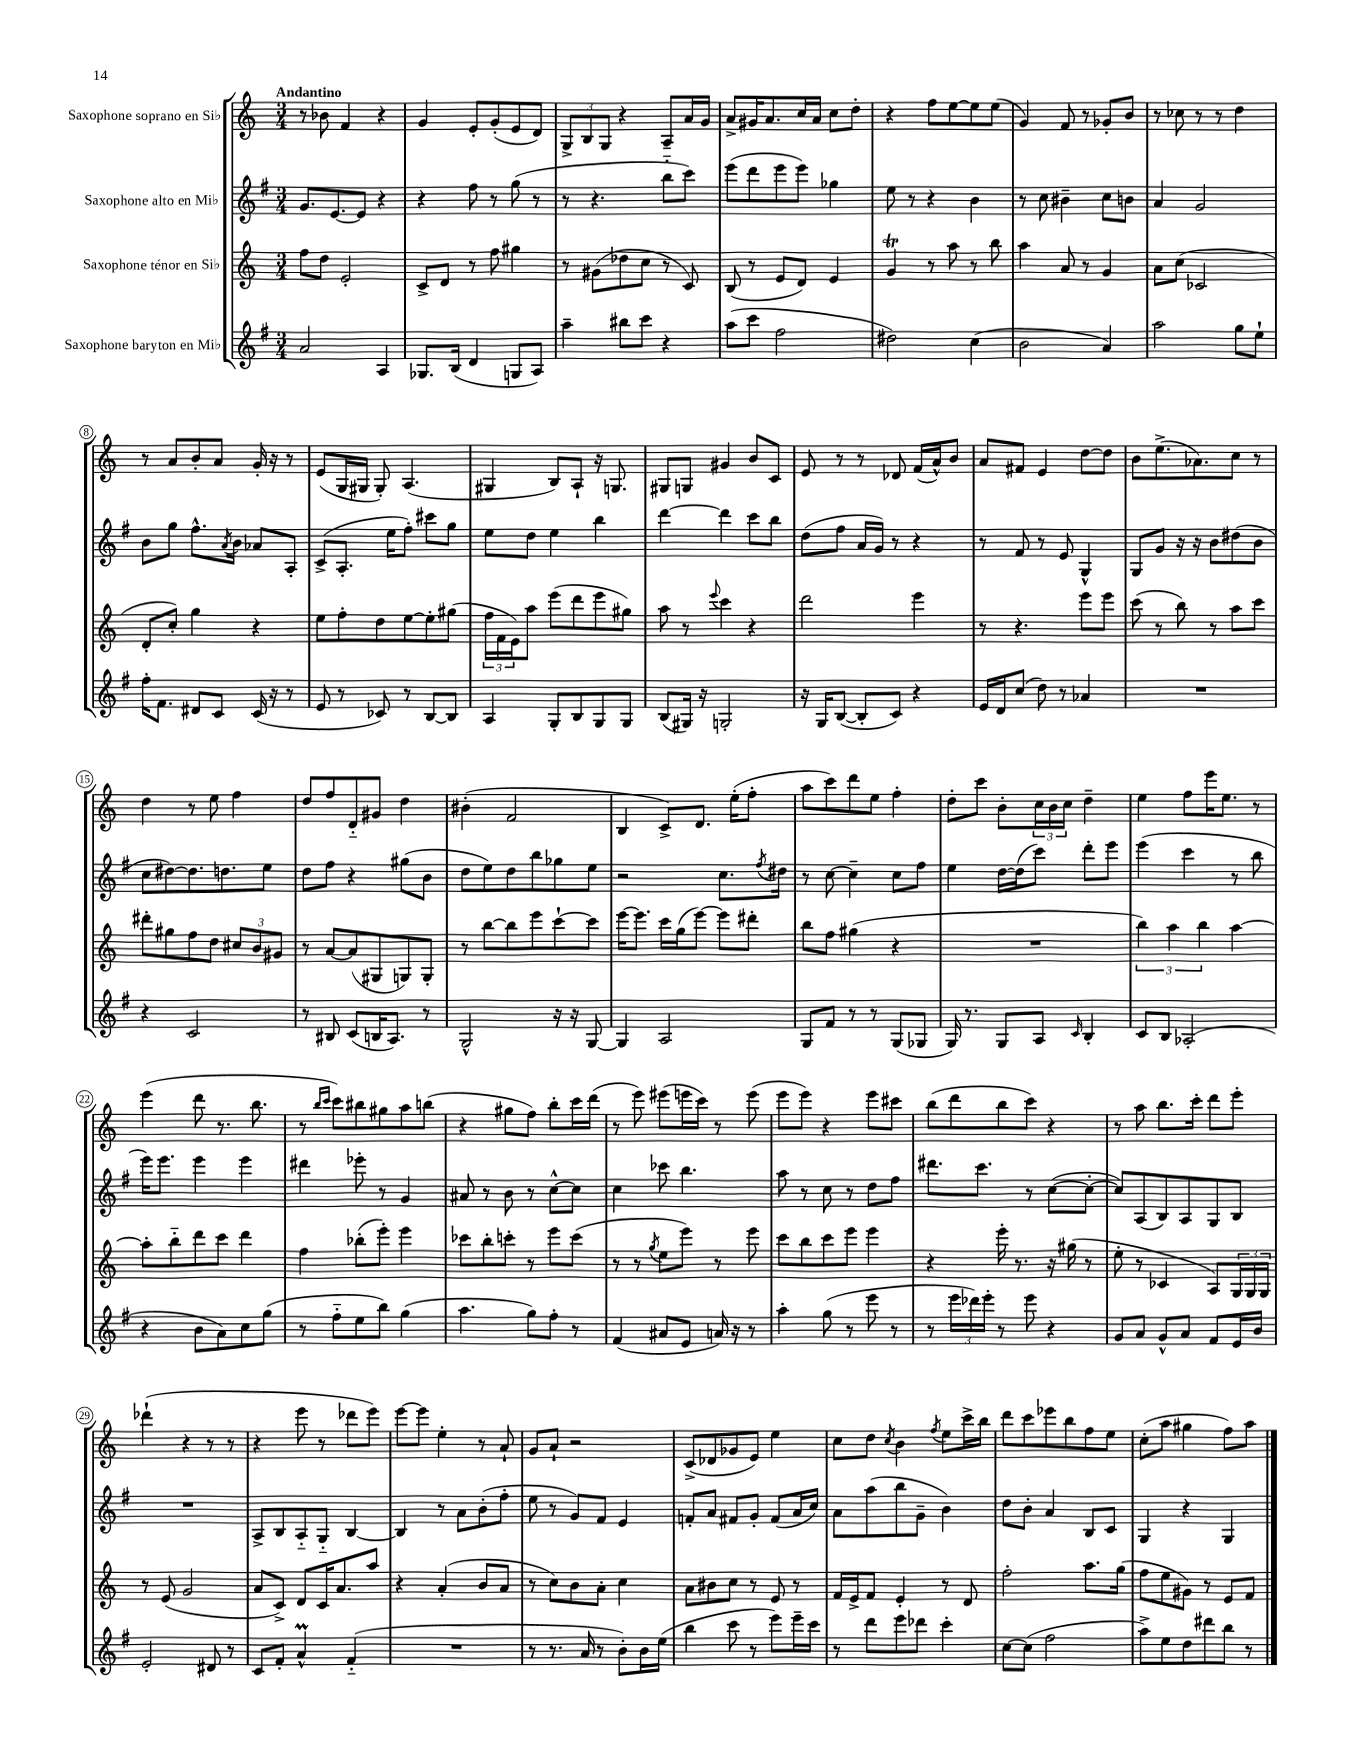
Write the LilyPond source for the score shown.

<<
\new StaffGroup <<
\new Staff = "s0" \with { instrumentName = "Saxophone soprano en Sib" } {
    \clef treble \key c \major \numericTimeSignature \time 3/4 \tempo "Andantino"
    r8 bes'8 f'4 r4 |
    g'4 e'8-. g'8-.( e'8 d'8) |
    \tuplet 3/2 { g8-> b8 g8 } r4 a8-- a'16 g'16 |
    a'8-> gis'16 a'8. c''16 a'16 c''8 d''8-. |
    r4 f''8 e''8~ e''8 e''8( |
    g'4) f'8 r8 ges'8-. b'8 |
    r8 ces''8 r8 r8 d''4 |
    r8 a'8 b'8-. a'8 g'16-. r16 r8 |
    e'8( g16 gis16 gis8-.) a4.( |
    gis4 b8) a8-! r16 g8. |
    gis8 g8 gis'4 b'8 c'8 |
    e'8 r8 r8 des'8 f'16( a'16-^) b'8 |
    a'8 fis'8 e'4 d''8~ d''8 |
    b'8 e''8.->( aes'8.) c''8 r8 |
    d''4 r8 e''8 f''4 |
    d''8 f''8 d'8-_ gis'8 d''4 |
    bis'4-.( f'2 |
    b4 c'8->) d'8. e''16-.( f''8-. |
    a''8 c'''8) d'''8 e''8 f''4-. |
    d''8-. c'''8 b'8-. \tuplet 3/2 { c''16 b'16 c''16 } d''4-- |
    e''4 f''8 e'''16 e''8. r8 |
    e'''4( d'''8 r8. b''8. |
    r8 \grace { b''16 c'''16 } c'''8) bis''8 gis''8 a''8 b''8( |
    r4 gis''8 f''8) b''8-. c'''16 d'''16( |
    r8 e'''8) eis'''8( e'''16 c'''16) r8 e'''8( |
    e'''8 e'''8) r4 e'''8 cis'''8 |
    b''8( d'''8 b''8 c'''8) r4 |
    r8 a''8 b''8. c'''16-. d'''8 e'''8-. |
    des'''4-!( r4 r8 r8 |
    r4 e'''8 r8 des'''8 e'''8) |
    e'''8~ e'''8 e''4-. r8 a'8-! |
    g'8 a'8-! r2 |
    c'8->( des'8 ges'8 e'8) e''4 |
    c''8 d''8 \acciaccatura { c''8 } b'4 \acciaccatura { f''8 } e''8 c'''16-> b''16 |
    d'''8 c'''8 ees'''8 b''8 f''8 e''8 |
    c''8-.( a''8 gis''4 f''8) a''8 \bar "|." |
}
\new Staff = "s1" \with { instrumentName = "Saxophone alto en Mib" } {
    \clef treble \key g \major \numericTimeSignature \time 3/4
    g'8. e'8.~ e'8 r4 |
    r4 fis''8 r8 g''8( r8 |
    r8 r4. b''8-_ c'''8) |
    e'''8( d'''8 e'''8 e'''8) ges''4 |
    e''8 r8 r4 b'4 |
    r8 c''8 bis'4-- c''8 b'8 |
    a'4 g'2 |
    b'8 g''8 fis''8.-^ \acciaccatura { a'8 } b'16 aes'8 a8-. |
    c'8->( a8.-. e''16 fis''8-.) cis'''8 g''8 |
    e''8 d''8 e''4 b''4 |
    d'''4~ d'''4 c'''8 b''8 |
    d''8( fis''8 a'16 g'16) r8 r4 |
    r8 fis'8 r8 e'8 g4-^ |
    g8 g'8 r16 r16 b'8 dis''8( b'8 |
    c''8 dis''8~) dis''8. d''8. e''8 |
    d''8 fis''8 r4 gis''8( b'8 |
    d''8 e''8) d''8 b''8 ges''8 e''8 |
    r2 c''8. \acciaccatura { fis''8 } dis''16 |
    r8 c''8~ c''4-- c''8 fis''8 |
    e''4 d''16~ d''16( c'''8) d'''8-. e'''8 |
    e'''4( c'''4 r8 b''8 |
    e'''16) e'''8. e'''4 e'''4 |
    dis'''4 ees'''8-. r8 g'4 |
    ais'8 r8 b'8 r8 c''8~-^ c''8 |
    c''4 ces'''8 b''4. |
    a''8 r8 c''8 r8 d''8 fis''8 |
    dis'''8. c'''8. r8 c''8~( c''8~-. |
    c''8) a8( b8) a8 g8 b8 |
    R2. |
    a8-> b8 a8-_ g8-_ b4~ |
    b4 r8 a'8 b'8-.( fis''8-. |
    e''8 r8 g'8) fis'8 e'4 |
    f'8-. a'8 fis'8 g'8-. fis'8( a'16 c''16) |
    a'8 a''8( b''8 g'8-- b'4) |
    d''8 b'8-. a'4 b8 c'8 |
    g4 r4 g4 \bar "|." |
}
\new Staff = "s2" \with { instrumentName = "Saxophone ténor en Sib" } {
    \clef treble \key c \major \numericTimeSignature \time 3/4
    f''8 d''8 e'2-. |
    c'8-> d'8 r8 f''8 gis''4 |
    r8 gis'8( des''8 c''8 r8 c'8) |
    b8( r8 e'8 d'8) e'4 |
    g'4\trill r8 a''8 r8 b''8 |
    a''4 a'8 r8 g'4 |
    a'8 c''8( ces'2 |
    d'8-. c''8-.) g''4 r4 |
    e''8 f''8-. d''8 e''8~ e''8-. gis''8( |
    \tuplet 3/2 { f''16 f'16 e'16) } a''8 e'''8( d'''8 e'''8 gis''8) |
    a''8 r8 \appoggiatura { e'''8 } c'''4 r4 |
    d'''2 e'''4 |
    r8 r4. e'''8 e'''8 |
    c'''8( r8 b''8) r8 a''8 c'''8 |
    dis'''8-. gis''8 f''8 d''8 \tuplet 3/2 { cis''8 b'8 gis'8 } |
    r8 a'8~ a'8( gis8 g8) g8-. |
    r8 b''8~ b''8 e'''8 c'''8~-! c'''8 |
    e'''16~ e'''8. c'''16 g''16( e'''8~) e'''8 dis'''8-. |
    b''8 f''8 gis''4( r4 |
    R2. |
    \tuplet 3/2 { b''4) a''4 b''4 } a''4~ |
    a''8-. b''8-_ d'''8 c'''8 d'''4 |
    f''4 bes''8-.( e'''8-.) e'''4 |
    ces'''8 b''8-. c'''8-. r8 e'''8 c'''8( |
    r8 r8 \acciaccatura { g''8 } e''8 e'''8) r8 e'''8 |
    c'''8 b''8 c'''8 e'''8 e'''4 |
    r4 e'''16-. r8. r16 gis''16( r8 |
    e''8-. r8 ces'4 a8) \tuplet 3/2 { g16 g16 g16 } |
    r8 e'8( g'2 |
    a'8 c'8->) d'8 c'16 a'8. a''8 |
    r4 a'4-.( b'8 a'8 |
    r8 c''8) b'8 a'8-. c''4 |
    a'8 bis'8 c''8 r8 e'8 r8 |
    f'16 e'16-> f'8 e'4-. r8 d'8 |
    f''2-. a''8. g''16( |
    f''8 e''8 gis'8) r8 e'8 f'8 \bar "|." |
}
\new Staff = "s3" \with { instrumentName = "Saxophone baryton en Mib" } {
    \clef treble \key g \major \numericTimeSignature \time 3/4
    a'2 a4 |
    ges8. b16( d'4 g8 a8) |
    a''4-- bis''8 c'''8 r4 |
    a''8( c'''8 fis''2 |
    dis''2) c''4( |
    b'2 a'4) |
    a''2 g''8 e''8-! |
    fis''16-. fis'8. dis'8 c'8 c'16( r16 r8 |
    e'8 r8 ces'8) r8 b8~ b8 |
    a4 g8-. b8 g8 g8 |
    b8( gis16) r16 g2-. |
    r16 g16 b8~( b8-. c'8) r4 |
    e'16 d'16 c''8( d''8) r8 aes'4 |
    R2. |
    r4 c'2 |
    r8 bis8 c'8( b16 a8.) r8 |
    g2-^ r16 r16 g8~ |
    g4 a2 |
    g8 fis'8 r8 r8 g8( ges8 |
    g16) r8. g8 a8 \grace { c'16 } b4-. |
    c'8 b8 aes2-.( |
    r4 b'8 a'8) c''8 g''8( |
    r8 fis''8-_ e''8 b''8) g''4( |
    a''4. g''8) fis''8-. r8 |
    fis'4( ais'8 e'8 a'16) r16 r8 |
    a''4-. g''8( r8 e'''8 r8 |
    r8 \tuplet 3/2 { e'''16 des'''16) e'''16-. } r8 e'''8 r4 |
    g'8 a'8 g'8-^ a'8 fis'8 e'16 b'16 |
    e'2-. dis'8 r8 |
    c'8 fis'8-. a'4-^\prall fis'4-_( |
    R2. |
    r8 r8. a'16 r8 b'8-.) b'16 e''16( |
    b''4 c'''8 r8 e'''8) e'''16-- c'''16 |
    r8 d'''8 e'''8 des'''8 c'''4-. |
    c''8~ c''8( fis''2 |
    a''8->) e''8 d''8 dis'''8 b''8 r8 \bar "|." |
}
>>
>>
\layout { \context { \Score \override BarNumber.stencil = #(make-stencil-circler 0.1 0.3 ly:text-interface::print) } }
